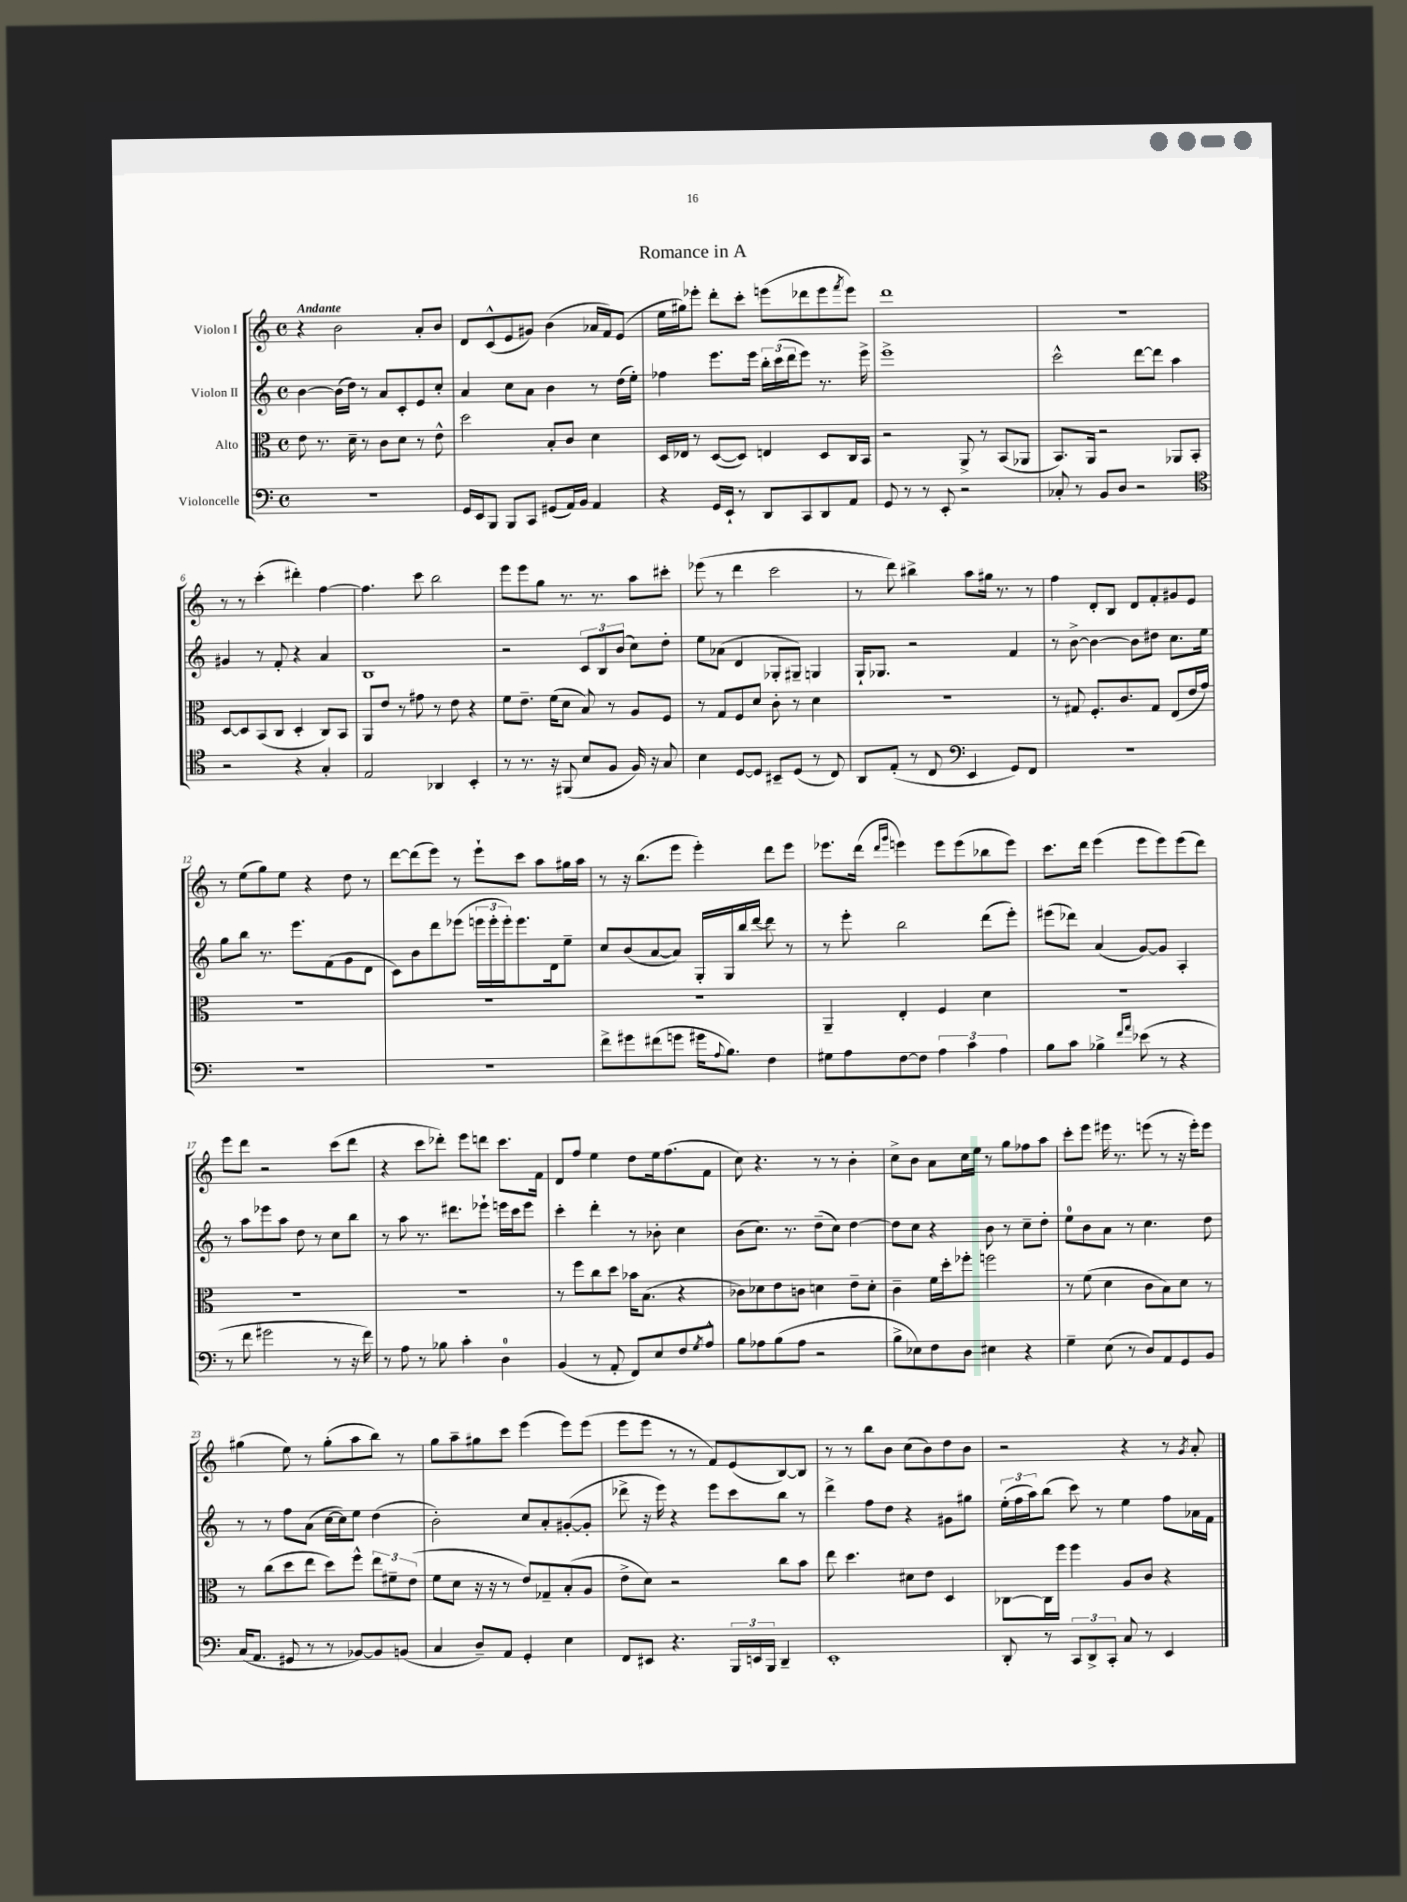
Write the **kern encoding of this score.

**kern	**kern	**kern	**kern
*part4	*part3	*part2	*part1
*staff4	*staff3	*staff2	*staff1
*I"Violoncelle	*I"Alto	*I"Violon II	*I"Violon I
*clefF4	*clefC3	*clefG2	*clefG2
*k[]	*k[]	*k[]	*k[]
*M4/4	*M4/4	*M4/4	*M4/4
*met(c)	*met(c)	*met(c)	*met(c)
=1	=1	=1	=1
!	!	!	!LO:TX:a:B:t=Andante
1r	8e\	[4b\	4r
.	8.r	.	.
.	.	(16b\LL]	2b\
.	16d~\	16dd\JJ)	.
.	8r	8r	.
.	8c\L	8a/L	.
.	8d\J	8c'/	.
.	8r	8e/	8a'/L
.	8e^^\	8cc'/J	8b/J
=2	=2	=2	=2
16GG/LL	2dd\	4a/	8d/L
16EE/J	.	.	.
8BBB/J	.	.	(8c^^/
8BBB/L	.	8cc\L	8e/
8CC/J	.	8a\J	8g#X/J)
(8GG#X/L	8B'/L	4b\	(4b\
16AA/L)	8c/J	.	.
16BB/JJ	.	.	.
4AA/	4d\	8r	16a-X/LL
.	.	.	16f/J)
.	.	(16dd\LL	(8e/J
.	.	16ee'\JJ)	.
=3	=3	=3	=3
4r	16D/LL	4ff-X\	16ee\LL
.	16E-X/JJ	.	16gg#X\J)
.	8r	.	8eee-X'\J
16GG/LL	([8D/L	8.eee\L	8ddd'\L
16EE`/JJ	.	.	.
8r	8D/J])	.	8ccc'\J
.	.	16eee\Jk	.
8DD/L	4En/	24bb'\LL	(8eeen\L
.	.	(24ccc\	.
.	.	24ddd\J	.
8CC/	.	8eee\J)	8ddd-X\
8DD/	8D/L	8.r	8eee\
.	.	.	8qfff/
8AA/J	16C/L	.	8eee\J)
.	16BB/JJ	16eee^\	.
=4	=4	=4	=4
8GG/	2r	1eee^	1ddd
8r	.	.	.
8r	.	.	.
8EE'/	.	.	.
2r	8AA^/	.	.
.	8r	.	.
.	(8BB/L	.	.
.	8AA-X/J	.	.
=5	=5	=5	=5
8C-X'/	8.BB/L)	2ccc^^\	1r
8r	.	.	.
.	16AA/Jk	.	.
8BB/L	2r	.	.
8D/J	.	.	.
2r	.	[8ddd\L	.
.	.	8ddd\J]	.
.	8AA-X/L	4aa\	.
.	8BB'/J	.	.
!!LO:LB:g=z
=6	=6	=6	=6
*clefC4	*	*	*
2r	[8D/L	4g#X/	8r
.	8D/]	.	8r
.	(8BB/	8r	(4ccc'\
.	8C/J	8f'/	.
4r	4D'/	4r	4ddd#X'\)
4G'/	8C/L)	4a/	[4ff\
.	8BB/J	.	.
=7	=7	=7	=7
2E/	8AA/L	1B	4.ff\]
.	8e/J	.	.
.	8r	.	.
.	8g#X\	.	8ccc\
4AA-X/	8r	.	2bb\
.	8e\	.	.
4BB'/	4r	.	.
=8	=8	=8	=8
8r	8f\L	2r	8eee\L
8.r	8.e~\J	.	8eee\
.	.	.	8gg\J
16r	(16f\KL	.	.
(8FF#X/	8d\J	.	8.r
8B/L	8B/)	12c/L	.
.	.	.	8.r
.	.	12B/	.
8F/J	8r	.	.
.	.	(12b/J	.
16F/)	8A/L	8cc\L)	8aa\L
16r	.	.	.
8G/	8F/J	8dd'\J	8ccc#X'\J
=9	=9	=9	=9
4B\	8r	8ee\L	(8eee-X\
.	8G/L	(8a-X\J	8r
[8D/L	8F/	4d/	4ddd\
8D/J]	8d/J	.	.
8BB#X~/L	8c'\	8G-X'/L	2ccc\
(8D/J	8r	8G#X~/J)	.
8r	4d\	4Gn/	.
8C/)	.	.	.
=10	=10	=10	=10
8AA/L	1r	16G`/KL	8r
.	.	8.G-X/J	.
(8E'/J	.	.	8ddd\)
8r	.	2r	4bb#X^\
8C/	.	.	.
*clefF4	*	*	*
4EE/	.	.	8aa\L
.	.	.	16gg#X\Jk
.	.	.	8.r
8GG/L)	.	4f/	.
8FF/J	.	.	8r
=11	=11	=11	=11
1r	8r	8r	4ff\
.	8G#X/	[8b^\	.
.	8.F'/L	4b\_	8d'/L
.	.	.	8B/J
.	8.c/	.	.
.	.	8b\L]	8d/L
.	8G#/J	8dd#X\J	8f'/
.	(8E/L	8.cc\L	8g#X/
.	16e/L	.	8e/J
.	16g/JJ)	16ee\Jk	.
!!LO:LB:g=z
=12	=12	=12	=12
1r	1r	8gg\L	8r
.	.	8bb\J	(8ee\L
.	.	8.r	8gg\)
.	.	.	8ee\J
.	.	8.eee\L	.
.	.	.	4r
.	.	(8f\	.
.	.	8g\	8dd\
.	.	8d\J	8r
=13	=13	=13	=13
1r	1r	8c\L)	[8ddd\L
.	.	8b\	(8ddd\]
.	.	8ddd\	8eee\J)
.	.	(8eee-X\J	8r
.	.	24eeen\LL	8eee`\L
.	.	24eee'\	.
.	.	24eee'\J)	.
.	.	8.eee\	8ccc\J
.	.	.	8aa\L
.	.	16d\k	.
.	.	8ee~\J	16gg#X\L
.	.	.	16aa\JJ
=14	=14	=14	=14
8f^\L	1r	8cc/L	8r
8g#X\	.	(8b/	16r
.	.	.	(8.bb\L
(8f#X\	.	[8a/	.
8gn\J	.	8a/J])	8eee\J
16g#X\KL	.	16G'/LL	4eee'\)
8qqA/	.	.	.
8.B\J)	.	16G/	.
.	.	16bb/	.
.	.	[16ddd/JJ	.
4F\	.	8ddd\]	8ddd\L
.	.	8r	8eee\J
=15	=15	=15	=15
8G#X\L	4AA~/	8r	8.eee-X\L
8A\	.	8eee'\	.
.	.	.	(16ddd\Jk
.	.	.	16qqddd/LL
.	.	.	16qqggg/JJ
[8F\	4E'/	2bb\	4eeen\)
8F\J]	.	.	.
6A\	4F/	.	8eee\L
.	.	.	(8eee\
6c\	.	.	.
.	4d\	(8ddd\L	8bb-X\
6A\	.	.	.
.	.	8eee'\J)	8eee\J)
=16	=16	=16	=16
8B\L	1r	(8eee#X\L	8.ccc\L
8c\J	.	8ddd-X\J)	.
.	.	.	16ddd\Jk
4B-X^\	.	(4a/	(4eee\
16qqf/LL	.	.	.
16qqa/JJ	.	.	.
(8e-X\	.	[8g/L)	8eee\L
8r	.	8g/J]	8eee\)
4r	.	4A'/	(8eee\
.	.	.	8ddd\J)
!!LO:LB:g=z
=17	=17	=17	=17
8r	1r	8r	8eee\L
8f\	.	8aa\L	8ddd\J
2g#X\	.	8eee-X\	2r
.	.	8aa\J	.
.	.	8dd\	.
.	.	8r	.
8r	.	8cc\L	(8ccc\L
16r	.	8bb\J	8ddd\J
16f\)	.	.	.
=18	=18	=18	=18
8r	1r	8r	4r
8A\	.	8aa\	.
8r	.	8.r	8ccc\L
8B-X\	.	.	8ddd-X'\J)
.	.	8.ddd#X\L	.
4c'\	.	.	8eee\L
.	.	8eee-X`\J	8dddn\J
4D\	.	16eeen\LL	8.ccc\L
.	.	16ccc\J	.
.	.	8eee\J	.
.	.	.	16f\Jk
=19	=19	=19	=19
(4BB/	8r	4ccc'\	8d/L
.	8ff\L	.	8ff/J
8r	8cc\	4ddd'\	4ee\
8AA'/	8dd\J	.	.
8FF/L)	16b-X\KL	8r	8dd\L
.	(8.B\J	.	.
8E/	.	8b-X'\	16ee\k
.	.	.	(8.ff\
8F/	4r	4cc\	.
8qG/	.	.	.
8A^^/J	.	.	8f\J
=20	=20	=20	=20
8B\L	8c-X\L)	(8b\L	8cc\)
8A-X\	8d-X\	8.cc\J)	4.r
(8B\	8e\	.	.
.	.	8.r	.
8A-\J	8cn\J	.	.
2r	4dn\	(8dd~\L	8r
.	.	8cc\J)	8r
.	8e~\L	[4dd\	4b'\
.	8d'\J	.	.
=21	=21	=21	=21
8B^\L	4c~\	8dd\L]	8cc^\L
8E-X\)	.	8cc\J	8b\J
8F\	16f\LL	4r	8a\L
.	16dd'\J	.	.
8D\J	8ff-X'\J	.	16cc\L
.	.	.	16ee\JJ
4E#X\	2ffn\	8b\	8r
.	.	8r	8gg\L
4r	.	8cc~\L	8ff-X\
.	.	8dd'\J	8aa\J
=22	=22	=22	=22
4G~\	8r	8ee\L	8ccc'\L
.	(8f\	8b\	8eee\J
(8E\	4d\	8a\J	16eee#X\
.	.	.	8.r
8r	.	8r	.
8D/L)	8c\L	4.cc\	(8eeen\
8AA/	8B\)	.	8r
8GG/	8d\J	.	16r
.	.	.	16eee'\KL)
8BB/J	8r	8dd\	8eee\J
!!LO:LB:g=z
=23	=23	=23	=23
(16C/KL	8r	8r	(4gg#X\
8.AA/J	.	.	.
.	(8cc\L	8r	.
8GG#X/	8dd\	8ff\L	8ee\)
8r	8ee\J	(8a\J	8r
8r	8dd\L)	[16cc\LL	(8gg#'\L
.	.	16cc\J])	.
[8BB-X/L)	8ff^^\J	8ee\J	8aa\
8BB-/]	12ee\L	(4dd\	8bb\J)
.	12f#X~\	.	.
(8BBn/J	.	.	8r
.	(12e\J	.	.
=24	=24	=24	=24
4C/	8f\L	2b'\)	8gg\L
.	8d\J	.	8aa~\
8D~/L)	16r	.	8gg#X\
.	16r	.	.
8AA/J	8r	.	8ccc\J
4GG'/	8e/L)	8cc/L	(4eee\
.	8G-X~/	8a'/	.
4E\	(8B'/	([8g#X'/	8eee\L)
.	8A/J	8g#'/J]	(8eee\J
=25	=25	=25	=25
8FF/L	8e^\L	8ddd-X^\	8eee\L
8EE#X/J	8d\J)	16r	8eee\J
.	.	16eee\)	.
4.r	2r	4r	8r
.	.	.	8r
.	.	8eee\L	8f/L)
24BBB/LL	.	8ccc\	(8e/
24EEn/	.	.	.
24BBB/JJ	.	.	.
4DD~/	8cc\L	8bb\J	[8B/)
.	8b\J	8r	8B/J]
=26	=26	=26	=26
1EE'	8ee\	4ddd^\	8r
.	4.dd\	.	8r
.	.	8ff\L	8bb\L
.	.	8dd\J	8b\J
.	8d#X\L	4r	(8cc\L
.	8e\J	.	8b\)
.	4D/	8g#X\L	8dd\
.	.	8gg#X\J	8b\J
=27	=27	=27	=27
8DD'/	[8C-X\L	(24ee'\LL	2r
.	.	24ff\	.
.	.	24aa\J)	.
8r	16C-\L]	(8bb\J	.
.	16ff\JJ	.	.
12CC/L	4ff\	8ccc\)	.
12DD^/	.	.	.
.	.	8r	.
12CC'/J	.	.	.
8C/	8A/L	4ee\	4r
8r	8c/J	.	.
4EE/	4r	8ff\L	8r
.	.	.	8qg/
.	.	16a-X\L	8a'/
.	.	16f\JJ	.
==	==	==	==
*-	*-	*-	*-
